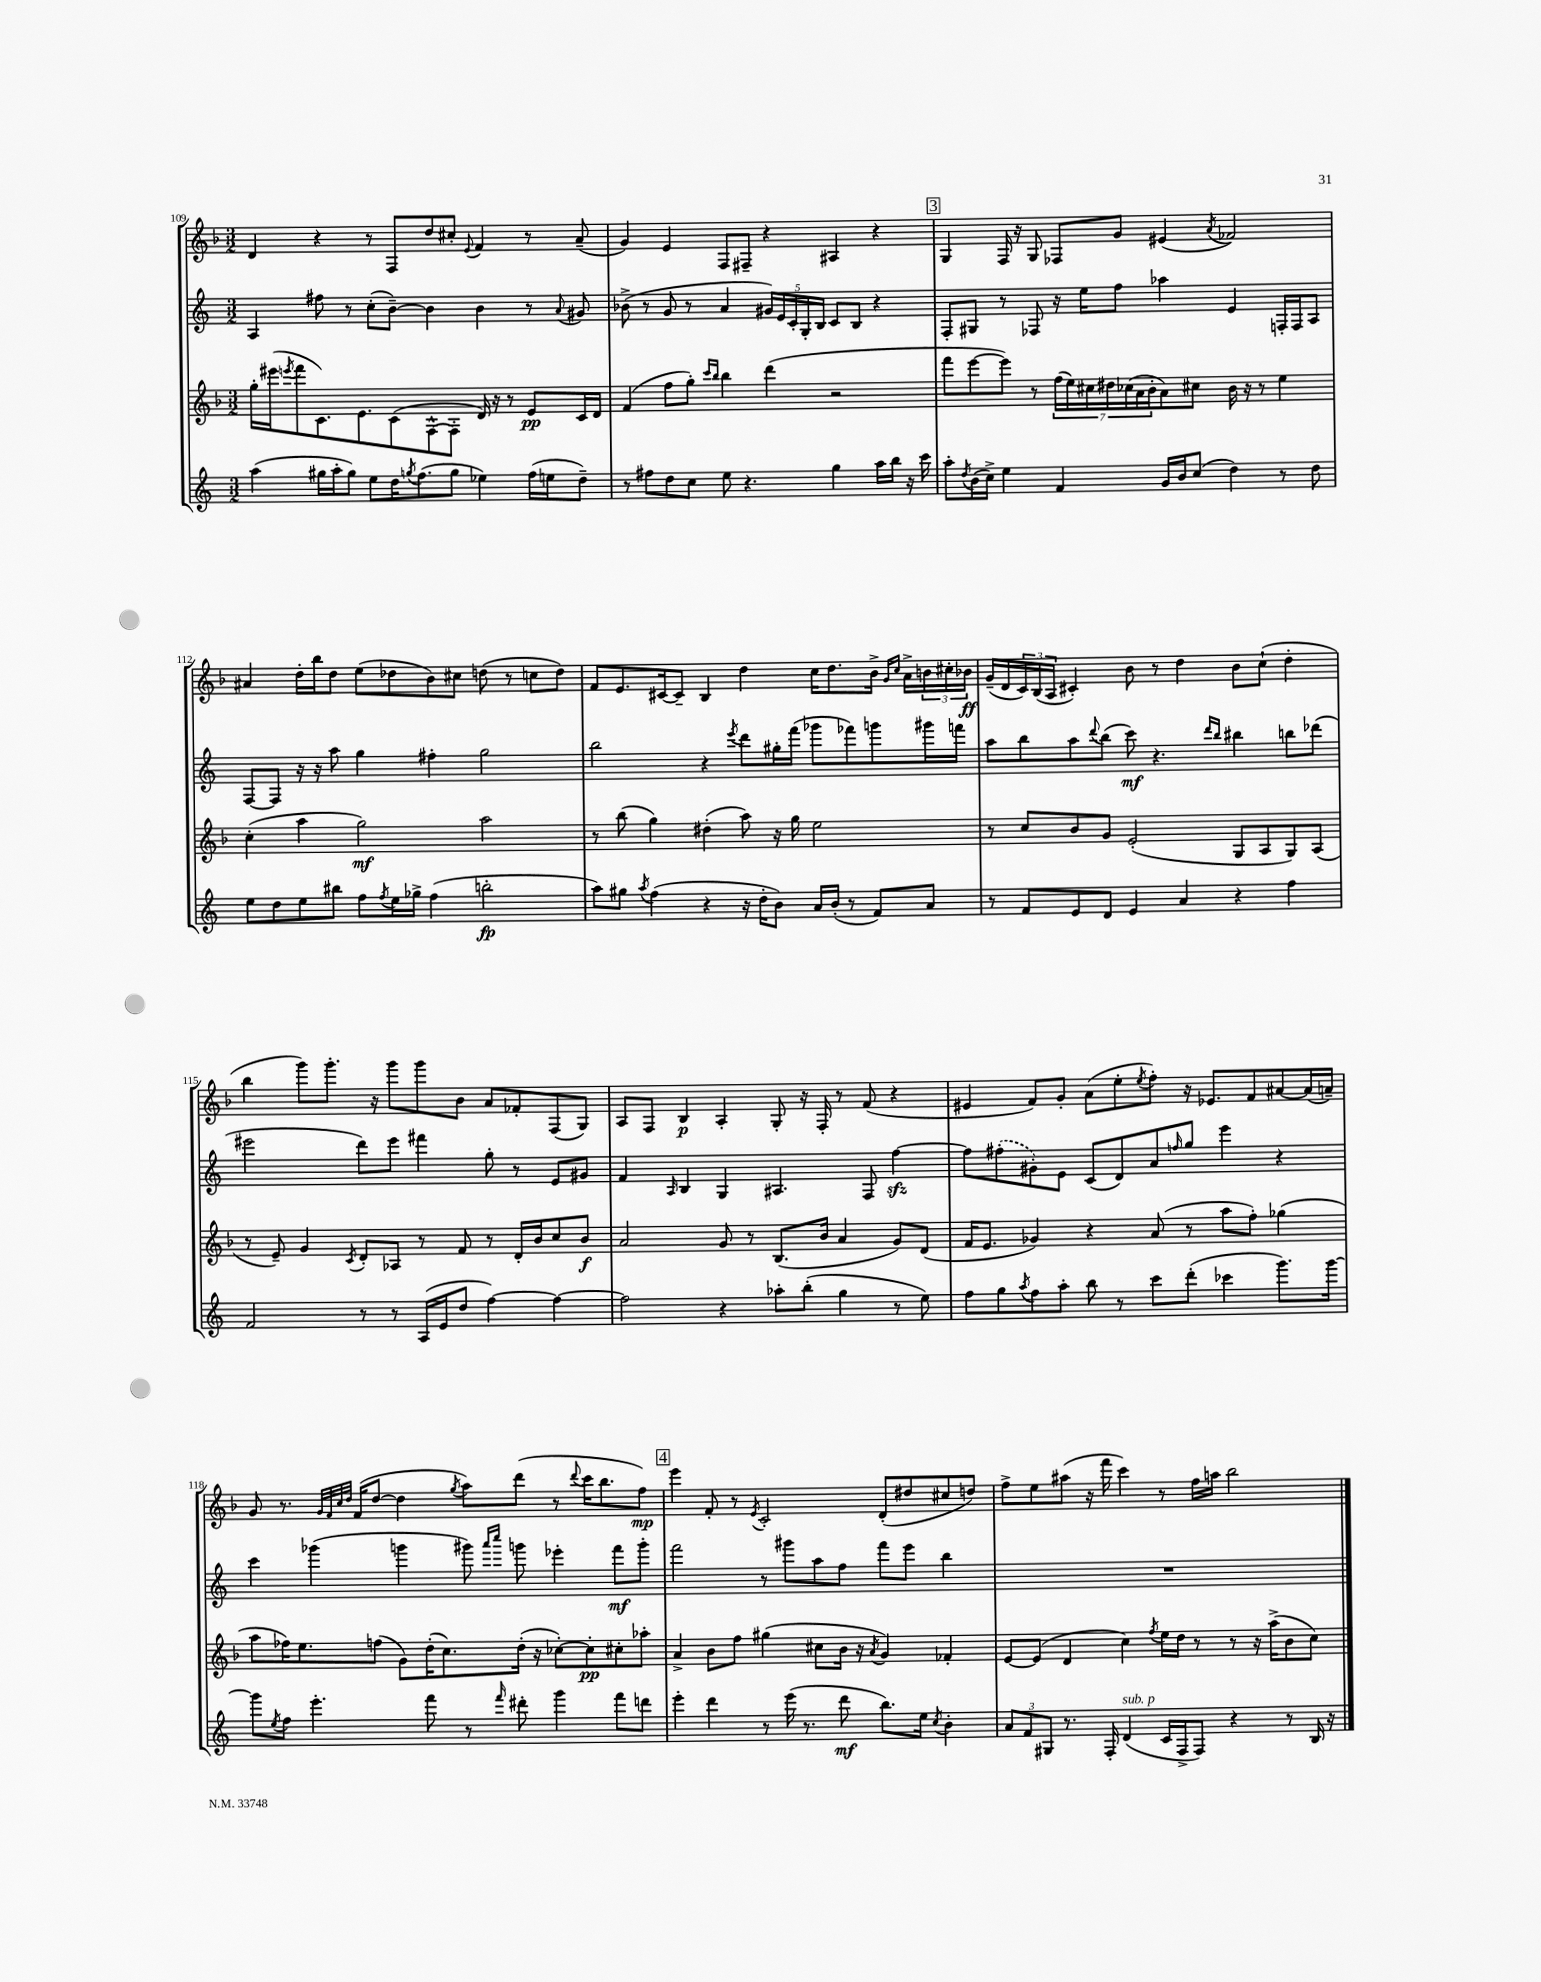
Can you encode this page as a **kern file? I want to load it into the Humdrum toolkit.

**kern	**kern	**kern	**kern
*staff4	*staff3	*staff2	*staff1
*clefG2	*clefG2	*clefG2	*clefG2
*k[]	*k[b-]	*k[]	*k[b-]
*M3/2	*M3/2	*M3/2	*M3/2
(4aa\	16gg'\LL	4A/	4d/
.	(16eee#\J	.	.
.	8qeee/	.	.
.	8fff\	.	.
16gg#\LL	8.c\)	8ff#\	4r
16aa'\J	.	.	.
8gg#\J)	.	8r	.
.	8.e\	.	.
8ee\L	.	(8cc'\L	8r
16dd\K	(8c\	[8b~\J)	8F/L
8qgg/	.	.	.
(8.ff\	.	.	.
.	[8F^^\	4b\]	8dd/
8gg\J	8F'\]J	.	8cc#'/J
.	.	.	8qqe/
4ee-\)	16d/)	4b\	4f/
.	16r	.	.
.	8r	.	.
(16ff\LL	8e/L	8r	8r
16ee\J	.	.	.
.	.	8qqa/	.
8dd~\J)	16c/L	8g#/	(8a~/
.	16d/JJ	.	.
=	=	=	=
8r	(4f/	(8b-^\	4g/)
8ff#\L	.	8r	.
8dd\	8ff\L	8g/	4e/
8cc\J	8gg'\J)	8r	.
.	16qqccc/LL	.	.
.	16qqbb-/JJ	.	.
8ee\	4bb-\	4a/	8F/L
4.r	.	.	8F#~/J
.	(4ddd\	20g#/LL)	4r
.	.	20e/	.
.	.	20c'/	.
.	.	20G'/	.
.	.	20B/JJ	.
4gg\	2r	8c/L	4A#/
.	.	8B/J	.
16aa\LL	.	4r	4r
16bb\JJ	.	.	.
16r	.	.	.
16ccc\	.	.	.
=	=	=	=
8aa'\L	8fff\L	8F'/L	4G/
8qdd/	.	.	.
(16b\L	[8eee\	8G#/J	.
16cc^\JJ)	.	.	.
4ee\	8eee\]J)	8r	16F/
.	.	.	16r
.	8r	8F-/	8G/
4f/	(28ff\LL	16r	8F-/L
.	28ee\)	.	.
.	.	16ee\LK	.
.	28cc#\	.	.
.	28dd#\	.	.
.	.	8ff\J	8g/J
.	(28cc-\	.	.
.	28a\	.	.
.	28b-'\J	.	.
16g/LL	8a\)	4aa-\	(4e#/
16b/J	.	.	.
(8cc/J	8cc#\J	.	.
.	.	.	8qa/
4dd\)	16b-\	4e/	2f-/)
.	16r	.	.
.	8r	.	.
8r	4ee\	16F'/LL	.
.	.	16F/J	.
8dd\	.	8A/J	.
=	=	=	=
8ee\L	(4cc'\	[8F/L	4a#/
8dd\	.	8F/]J	.
8ee\	4aa\	16r	16dd'\LL
.	.	16r	16bb-\J
8bb#\J	.	8aa\	8dd\J
8ff\L	2gg\)	4gg\	(8ee\L
8qff/	.	.	.
16ee\L	.	.	8dd-\
16gg-^\JJ	.	.	.
(4ff\	.	4ff#'\	8b-\)
.	.	.	8cc#\J
2bb'\	2aa\	2gg\	(8dd\
.	.	.	8r
.	.	.	8cc\L
.	.	.	8dd\J)
=	=	=	=
8aa\L)	8r	2bb\	8f/L
8gg#\J	(8bb-\	.	8.e/
8qaa/	.	.	.
(4ff\	4gg\)	.	.
.	.	.	[16c#/k
.	.	.	8c#~/]J
4r	(4dd#'\	4r	4B-/
.	.	8qeee/	.
16r	8aa\)	8ddd\L	4dd\
16dd'\LK	.	.	.
8b\J)	16r	16gg#'\L	.
.	16gg\	(16fff\JJ	.
16a/LL	2ee\	8ggg-\L	16cc\LK
(16b'/JJ	.	.	8.dd\
8r	.	8fff-\)	.
8f/L)	.	8ggg\	16b-^\Jk
.	.	.	16qqg/LL
.	.	.	16qqcc/JJ
.	.	.	16a^\LL
8a/J	.	16ggg#\L	24b\
.	.	.	24cc#'\
.	.	16fff\JJ	.
.	.	.	24b-\JJ
=	=	=	=
8r	8r	8aa\L	(16g~/LL
.	.	.	16d/
8f/L	8cc/L	8bb\	24c/)
.	.	.	(24B-/
.	.	.	24A/JJ
8e/	8b-/	8aa\	4c#'/)
.	.	8qqddd/	.
8d/J	8g/J	(8bb\J	.
4e/	(2e'/	8ccc\)	8b-\
.	.	4.r	8r
4a/	.	.	4dd\
.	.	16qqddd/LL	.
.	.	16qqbb/JJ	.
4r	8G/L	4bb#\	8b-\L
.	8A/	.	(8cc`\J
4ff\	8G/)	8bb\L	4dd'\
.	(8A/J	(8ddd-\J	.
=	=	=	=
2f/	8r	2eee#\	4bb-\
.	8e~/)	.	.
.	4g/	.	8ggg\L)
.	.	.	8.ggg'\J
.	8qc/	.	.
8r	8d'/L	8ddd\L)	.
.	.	.	16r
8r	8A-/J	8eee#\J	8ggg\L
(16A/LL	8r	4fff#\	8ggg\
16e/J	.	.	.
8dd/J	8f/	.	8b-\J
[4ff\)	8r	8gg'\	8a/L
.	16d'/LL	8r	8f-'/
.	16b-/J	.	.
4ff\_	8cc/	8e/L	(8F/
.	8b-/J	8g#/J	8G/J)
=	=	=	=
2ff\]	2a/	4f/	8A/L
.	.	.	8F/J
.	.	16qqA/	.
.	.	4B/	4B-/
4r	8g/	4G/	4A'/
.	8r	.	.
8aa-'\L	(8.B-/L	4.A#/	8G'/
(8bb'\J	.	.	16r
.	16b-/Jk	.	16F'/
4gg\	4a/	.	8r
.	.	8F/	(8f/
8r	8g/L)	[4ff\	4r
8ee\)	(8d/J	.	.
=	=	=	=
8ff\L	16f/LK	8ff\]L	4e#/
.	8.e/J	.	.
8gg\	.	(8ff#'\	.
8qaa/	.	.	.
8ff\	4g-/)	8g#'\)	8f/L)
8aa'\J	.	8e\J	8g'/J
8bb\	4r	(8c/L	(8a\L
8r	.	8d/)	8ee'\
.	.	.	8qee/
8ccc\L	(8a/	8a/	8ff'\J)
.	.	16qqff/	.
(8ddd'\J	8r	8gg/J	16r
.	.	.	8.e-/L
4ccc-\	8aa\L	4eee\	.
.	8ff'\J)	.	8f/
8.ggg\L)	(4gg-\	4r	[8a#/
.	.	.	(16a#/]L
[16ggg\Jk	.	.	16a~/JJ)
=	=	=	=
8ggg\]L	8aa\L	4ccc\	8g/
8qee/	.	.	.
8ff\J	16ff-\K)	.	8.r
.	8.ee\	.	.
4.eee'\	.	(4ggg-\	.
.	.	.	32qqg/LLL
.	.	.	32qqf/
.	.	.	32qqcc/
.	.	.	32qqdd/JJJ
.	.	.	(16f/LK
.	(8ff\J	.	[8dd/J
.	8g\L)	4ggg\	4dd\]
8fff\	(16dd'\K	.	.
.	8.cc\)	.	.
.	.	.	8qgg/
8r	.	8ggg#\)	8aa\L)
.	.	16qqaaa/LL	.
16qqfff/	.	16qqcccc/JJ	.
8ddd#'\	(16dd'\Jk	8ggg\	(8ddd\J
.	16r	.	.
4ggg\	[8cc-'\L)	4eee-'\	8r
.	.	.	8qqddd/
.	8cc-'\]	.	16ccc\LK
.	.	.	8.bb-\
8fff\L	8cc#'\	8fff\L	.
8ddd\J	8aa-'\J	8ggg'\J	8ff\J)
=	=	=	=
4eee'\	4a^/	2fff\	4eee\
4ddd\	8b-\L	.	8f'/
.	8ff\J	.	8r
.	.	.	8qe/
8r	(4gg#\	8r	2c'/
(16eee\	.	8ggg#\L	.
8.r	.	.	.
.	8cc#\L	8aa\	.
8ddd\	16b-\Jk	8ff\J	.
.	16r	.	.
.	8qa/	.	.
8.bb\L)	4g/)	8fff\L	(8d'/L
.	.	8eee\J	8dd#/
16ee\Jk	.	.	.
8qcc/	.	.	.
4b'\	4f-'/	4bb\	8cc#/
.	.	.	8dd/J)
=	=	=	=
12a/L	[8e/L	1.r	8ff^\L
12f/	.	.	.
.	(8e/]J	.	8ee\
12G#/J	.	.	.
8.r	4d/	.	(8aa#\J
.	.	.	16r
16F'/	.	.	16fff\
(4d/	4cc\)	.	4ccc\)
.	8qff/	.	.
16c/LL	16ee\LL	.	8r
16F^/J	16dd\JJ	.	.
8F/J)	8r	.	16ff\LL
.	.	.	16aa\JJ
4r	8r	.	2bb-\
.	16r	.	.
.	(16aa^\LK	.	.
8r	8b-\	.	.
16B/	8cc\J)	.	.
16r	.	.	.
==	==	==	==
*-	*-	*-	*-
